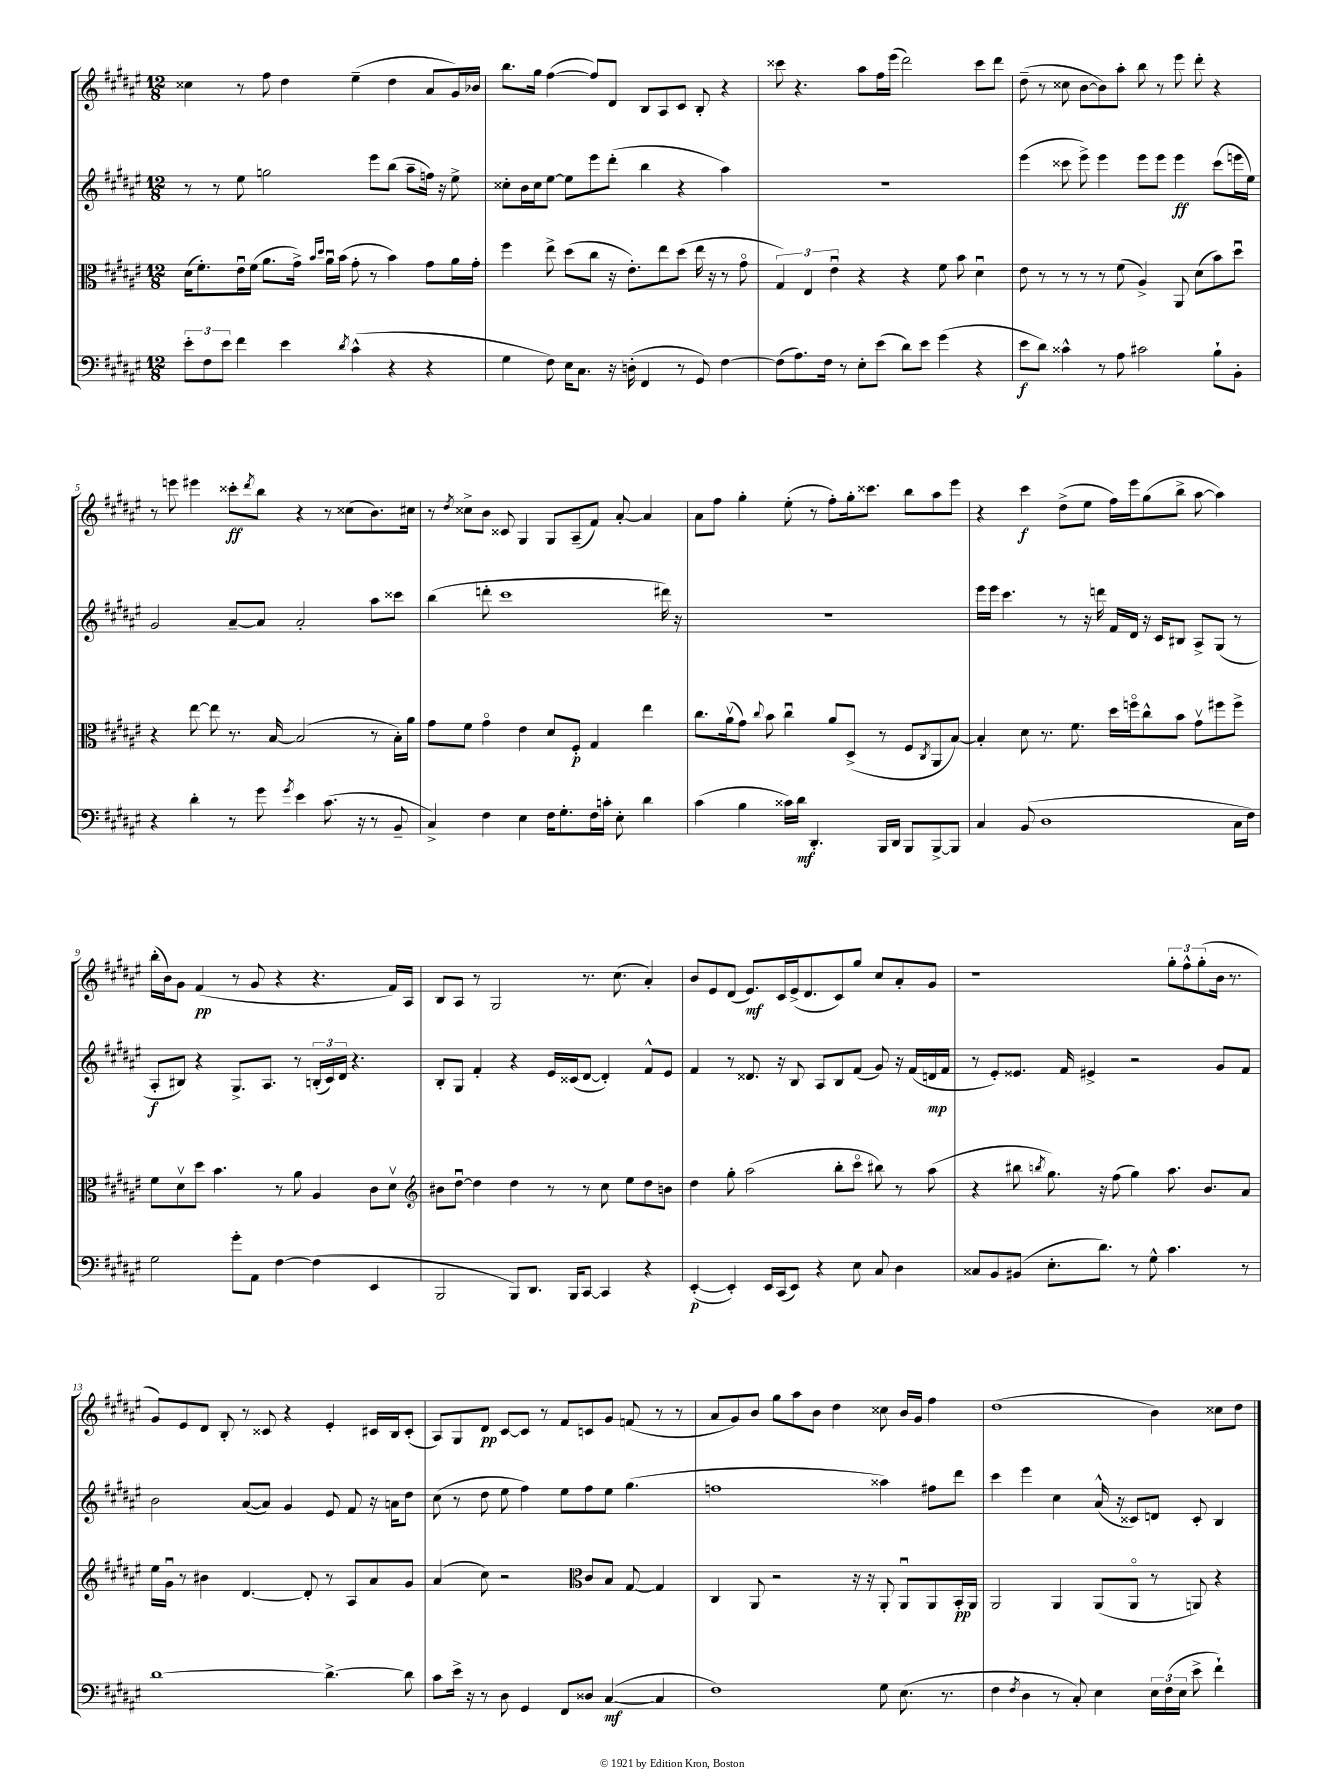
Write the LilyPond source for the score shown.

<<
\new StaffGroup <<
\new Staff = "s0" {
    \clef treble \key fis \major \numericTimeSignature \time 12/8
    cisis''4 r8 fis''8 dis''4 eis''4--( dis''4 ais'8 gis'16) bes'16 |
    b''8. gis''16 fis''4~( fis''8) dis'8 b8 ais8 cis'8 b8-. r4 |
    cisis'''8 r4. ais''8 fis''16 eis'''16( dis'''2) cisis'''8 dis'''8 |
    dis''8--( r8 cisis''8 b'8~ b'8) ais''8-. b''8 r8 eis'''8 dis'''8-. r4 |
    r8 e'''8 eis'''4 cisis'''8-.\ff \acciaccatura { dis'''8 } b''8 r4 r8 cisis''8( b'8.) cis''16 |
    r8 \acciaccatura { dis''8 } cisis''8-> b'8 cisis'8 gis4 gis8 ais8--( fis'8) ais'8~-. ais'4 |
    ais'8 fis''8 gis''4-. eis''8-.( r8 fis''8-.) gis''16-. cisis'''8. b''8 ais''8 eis'''8 |
    r4 cis'''4\f dis''8->( eis''8 fis''16) eis'''16 gis''8( b''8-> ais''8~ ais''4) |
    b''16-.( b'16) gis'8 fis'4\pp( r8 gis'8 r4 r4. fis'16) ais16 |
    b8 ais8 r8 gis2 r8. cis''8.( ais'4-.) |
    b'8 eis'8 dis'8( eis'8.\mf) cis'16 eis'16->( dis'8. cis'8) gis''8 cis''8 ais'8-. gis'8 |
    r1 \tuplet 3/2 { gis''8-. fis''8-^ gis''8-.( } b'16 r8. |
    gis'8) eis'8 dis'8 b8-. r8 cisis'8 r4 eis'4-. cis'16 b16 cis'8-.( |
    ais8) gis8 dis'8\pp cis'8~ cis'8 r8 fis'8 c'8 gis'8 f'8( r8 r8 |
    ais'8 gis'8) b'8 gis''8 ais''8 b'8 dis''4 cisis''8 b'16 gis'16 fis''4 |
    dis''1( b'4) cisis''8 dis''8 \bar "|." |
}
\new Staff = "s1" {
    \clef treble \key fis \major \numericTimeSignature \time 12/8
    r8 r8 eis''8 g''2 eis'''8 b''8( ais''8-- f''16) r16 eis''8-> |
    cisis''8-. b'16 cisis''16 eis''8~ eis''8 eis'''8 dis'''8-.( b''4 r4 ais''4) |
    R1. |
    eis'''4( cisis'''8 eis'''8->) eis'''4 eis'''8 eis'''8 eis'''4\ff cisis'''8( e'''16 eis''16) |
    gis'2 ais'8~-- ais'8 ais'2-. ais''8 cisis'''8 |
    b''4( d'''8-. cis'''1 dis'''16) r16 |
    R1. |
    eis'''16 eis'''16 cis'''4. r8 r16 d'''16 fis'16 dis'16 r16 cis'16 bis8 ais8-> gis8( r8 |
    ais8-.\f bis8) r4 gis8.-> ais8. r8 \tuplet 3/2 { b16-.( cis'16) dis'16 } r4. |
    b8-. gis8 fis'4-. r4 eis'16 cisis'16( dis'8~ dis'4-.) fis'8-^ eis'8 |
    fis'4 r8 disis'8. r16 b8 ais8 b8 fis'8( gis'8) r16 fis'16( d'16\mp fis'16 |
    r8 eis'8-.) eisis'8. fis'16 eis'4-> r2 gis'8 fis'8 |
    b'2 ais'8~( ais'8) gis'4 eis'8 fis'8 r16 a'16 dis''8 |
    cis''8( r8 dis''8 eis''8 fis''4) eis''8 fis''8 eis''8 gis''4.( |
    f''1 aisis''4) fis''8 dis'''8 |
    cis'''4 eis'''4 cis''4 ais'16-^( r16 cisis'8) d'8 cisis'8-. b4 \bar "|." |
}
\new Staff = "s2" {
    \clef alto \key fis \major \numericTimeSignature \time 12/8
    dis'16( fis'8.-.) eis'16\downbow fis'16( ais'8. gis'16->) \grace { b'16 dis''16 } ais'16\downbow b'16( gis'8-. r8 b'4) gis'8 ais'16 gis'16-. |
    fis''4 eis''8-> dis''8( cis''8 r16 eis'8.-.) eis''8 dis''8( eis''16 r16 r8 gis'8\flageolet |
    \tuplet 3/2 { gis4) eis4 eis'4\downbow } r4 r4 fis'8 b'8 dis'4\downbow |
    eis'8 r8 r8 r8 r8 fis'8( ais4->) ais,8 dis'8( b'8) dis''8\downbow |
    r4 eis''8~ eis''8 r8. b16~ b2( r8 b16-.) ais'16 |
    gis'8 fis'8 gis'4\flageolet eis'4 dis'8 fis8-.\p gis4 eis''4 |
    cis''8. ais'16\upbow( gis'8) \appoggiatura { cis''8 } b'8 cis''4\downbow ais'8 dis8->( r8 fis8 \acciaccatura { cis8 } ais,8 b8~) |
    b4-. dis'8 r8. fis'8. dis''16 f''16\flageolet cis''8-^ b'8 gis'8\upbow fis''8 fis''8-> |
    fis'8 dis'8\upbow dis''8 b'4. r8 ais'8 ais4 cis'8 dis'8\upbow |
    \clef treble bis'8 dis''8~\downbow dis''4 dis''4 r8 r8 cis''8 eis''8 dis''8 b'8 |
    dis''4 gis''8-. ais''2( b''8-. cis'''8\flageolet bis''8) r8 ais''8( |
    r4 bis''8 \acciaccatura { b''8 } gis''8.) r16 fis''8( gis''4) ais''8. b'8. ais'8 |
    eis''16 gis'16\downbow r8 bis'4 dis'4.~ dis'8-. r8 ais8 ais'8 gis'8 |
    ais'4( cis''8) r2 \clef alto cis'8 b8 gis8~ gis4 |
    cis4 ais,8 r2 r16 r16 ais,8-. ais,8\downbow ais,8 b,16-.\pp ais,16 |
    ais,2 ais,4 ais,8( ais,8\flageolet r8 a,8) r4 \bar "|." |
}
\new Staff = "s3" {
    \clef bass \key fis \major \numericTimeSignature \time 12/8
    \tuplet 3/2 { eis'8-. fis8 eis'8 } fis'4 eis'4 \acciaccatura { dis'8 } cis'4-^( r4 r4 |
    gis4 fis8) eis16 cis8. r16 d16-.( fis,4 r8 gis,8) fis4~ |
    fis8( ais8.) fis16 r8 eis8-. eis'8( dis'8) eis'8 gis'4( r4 |
    eis'8\f dis'8) cisis'4-^ r8 ais8 cis'2 b8-! b,8-. |
    r4 dis'4-. r8 gis'8 \acciaccatura { gis'8 } eis'4 cis'8.( r16 r8 b,8-- |
    cis4->) fis4 eis4 fis16 gis8.-. fis16 c'16-. eis8-. dis'4 |
    cis'4( b4 cisis'16) dis'16\mf dis,4.-. b,,16 dis,16 b,,8 b,,8~-> b,,8 |
    cis4 b,8( dis1 cis16 fis16) |
    gis2 gis'8-. ais,8 fis4~ fis4( eis,4 |
    b,,2 b,,8) dis,8. b,,16 cis,8~ cis,4 r4 |
    eis,4~-.\p( eis,4-.) eis,16 cis,16( eis,8) r4 eis8 cis8 dis4 |
    cisis8 b,8 bis,8( eis8.-. dis'8.) r8 gis8-^ cis'4. r8 |
    dis'1~ dis'4.~-> dis'8 |
    cis'8 eis'16-> r16 r8 dis8 gis,4 fis,8 disis8 cis4~\mf( cis4 |
    fis1) gis8 eis8.( r8. |
    fis4 \acciaccatura { fis8 } dis4 r8 cis8-.) eis4 \tuplet 3/2 { eis16 fis16( eis16 } eis'8-> fis'4-!) \bar "|." |
}
>>
>>
